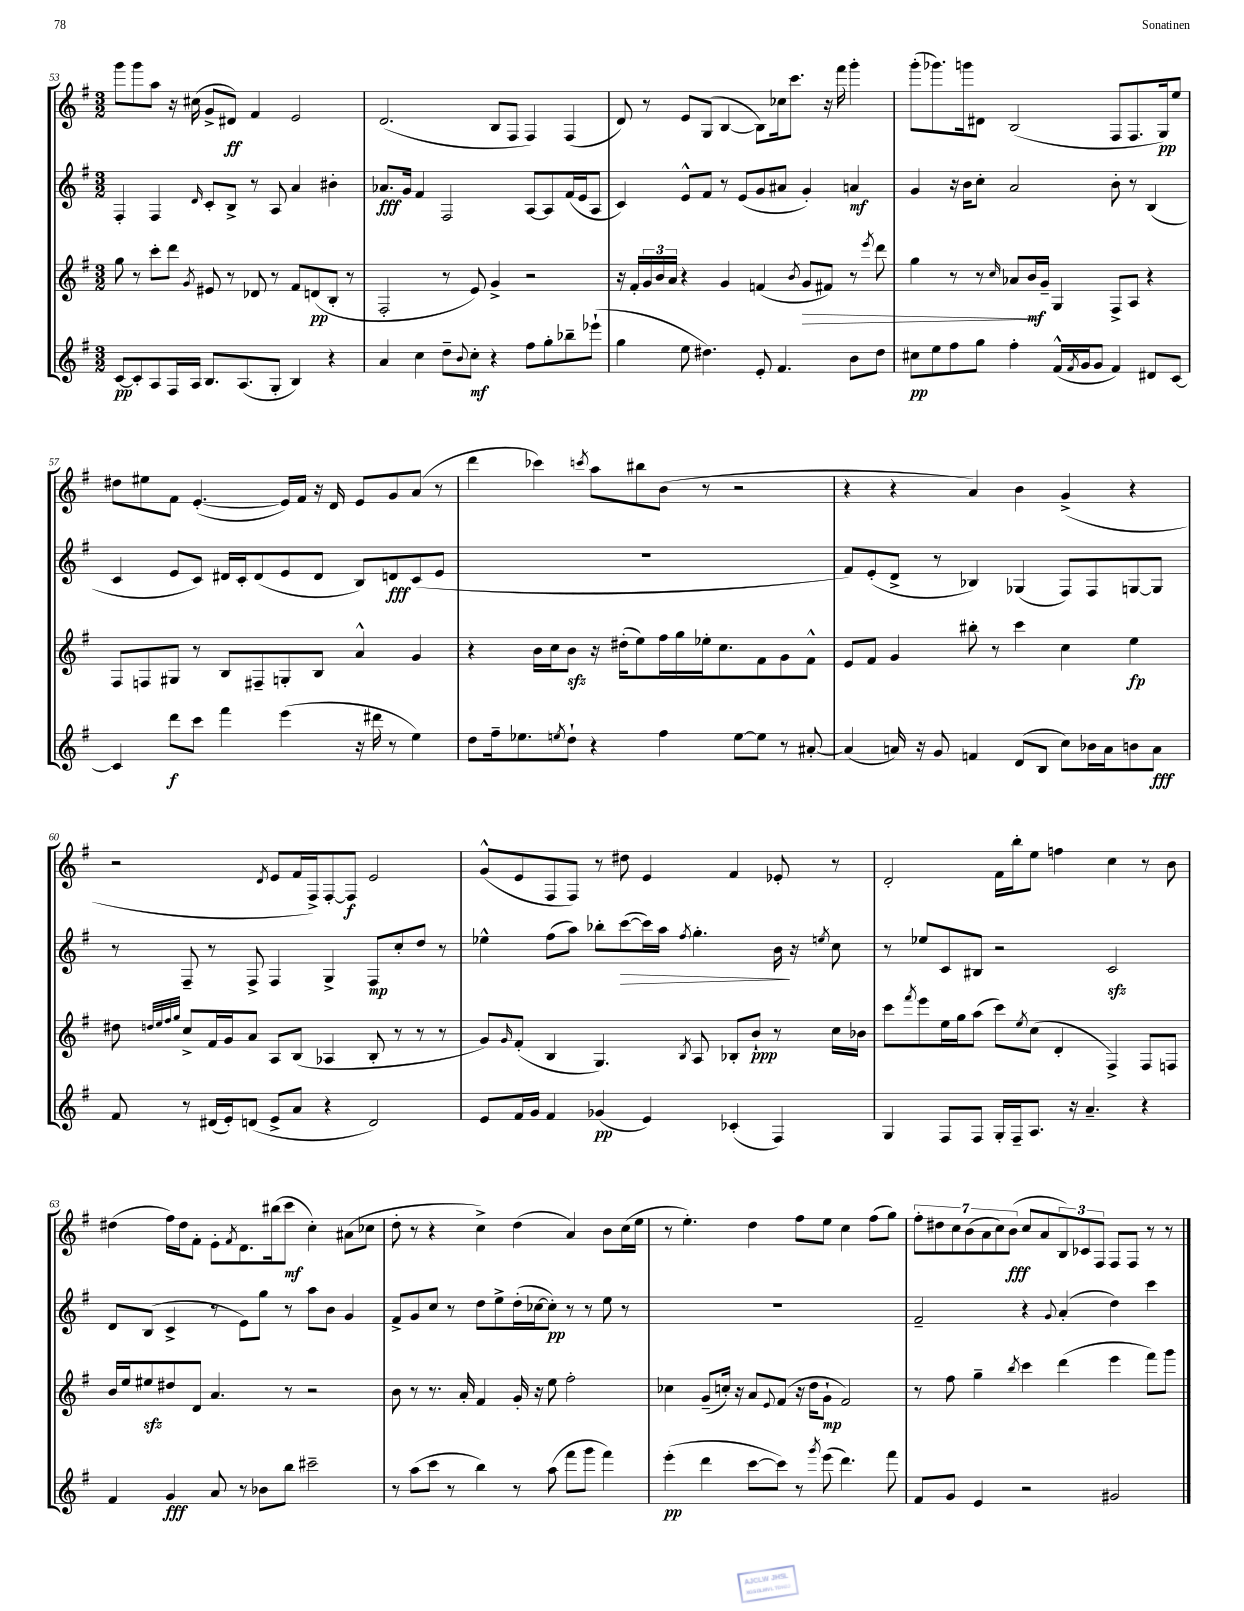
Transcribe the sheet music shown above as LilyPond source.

<<
\new StaffGroup <<
\new Staff = "s0" {
    \clef treble \key g \major \numericTimeSignature \time 3/2
    g'''8 g'''8 a''8 r16 cis''16( g'8-> dis'8\ff) fis'4 e'2 |
    d'2.( b8 fis8 fis4) fis4( |
    d'8) r8 e'8 g8( b4~ b8) ces''16 c'''8. r16 fis'''16 g'''4-. |
    g'''8-.( ges'''8.) g'''16 dis'8 b2( fis8 fis8. g16\pp) e''8 |
    dis''8 eis''8 fis'8 e'4.~-.( e'16) fis'16 r16 d'16 e'8 g'8 a'8( r8 |
    d'''4 ces'''4) \acciaccatura { c'''8 } a''8 bis''8 b'8( r8 r2 |
    r4 r4 a'4) b'4 g'4->( r4 |
    r2 \acciaccatura { d'8 } e'8 fis'16 fis16->) fis8~-. fis8\f e'2 |
    g'8-^( e'8 fis8 fis8) r8 dis''8 e'4 fis'4 ees'8-. r8 |
    d'2-. fis'16 b''16-. e''8 f''4 c''4 r8 b'8 |
    dis''4( fis''16) dis''16 fis'8-. e'8-. \acciaccatura { fis'8 } d'8. bis''16( c'''8\mf c''4-.) ais'8( ces''8 |
    d''8-. r8 r4 c''4->) d''4( a'4) b'8 c''16( e''16 |
    r8 e''4.-.) d''4 fis''8 e''8 c''4 fis''8( g''8) |
    \tuplet 7/4 { fis''8-. dis''8 c''8 b'8( a'8 c''8) b'8\fff( } c''8 a'8 \tuplet 3/2 { b8) ces'8 fis8 } fis8 fis8 r8 r8 \bar "|." |
}
\new Staff = "s1" {
    \clef treble \key g \major \numericTimeSignature \time 3/2
    fis4-. fis4 \grace { d'16 } c'8-. b8-> r8 a8 a'4 bis'4-. |
    aes'8.\fff g'16 fis'4 fis2 a8~ a8 fis'16( e'16 a8 |
    c'4) e'8-^ fis'8 r8 e'8( g'8 ais'8 g'4-.) a'4\mf |
    g'4 r16 b'16 c''8-. a'2 b'8-. r8 b4( |
    c'4 e'8 c'8) dis'16 c'16-. dis'8( e'8 dis'8 b8) d'8\fff c'8( e'8 |
    R1. |
    fis'8) e'8-.( d'8-> r8 bes4) ges4( fis8) fis8 g8~ g8 |
    r8 fis8-- r8 fis8-> fis4 g4-> fis8\mp c''8-. d''8 r8 |
    ees''4-^ fis''8( a''8) bes''8-. c'''8~\>( c'''16) a''16 \acciaccatura { fis''8 } g''4.-. b'16\! r16 \acciaccatura { e''8 } c''8 |
    r8 ees''8 c'8 bis8 r2 c'2\sfz |
    d'8 b8( c'4-> r8 e'8) g''8 r8 a''8 b'8 g'4 |
    fis'8-> g'8 c''8 r8 d''8 e''8-> d''16-.( ces''16~ ces''8-.\pp) r8 r8 e''8 r8 |
    R1. |
    fis'2-- r4 \appoggiatura { g'8 } a'4-.( d''4) c'''4 \bar "|." |
}
\new Staff = "s2" {
    \clef treble \key g \major \numericTimeSignature \time 3/2
    g''8 r8 c'''8-. d'''8 \acciaccatura { g'8 } eis'8 r8 des'8 r8 fis'8 d'8\pp( b8-. r8 |
    fis2-. r8 e'8) g'4-> r2 |
    r16 fis'16-. \tuplet 3/2 { g'16 b'16 a'16 } r4 g'4 f'4( \acciaccatura { b'8 } g'8\> fis'8) r8 \acciaccatura { e'''8 } d'''8 |
    g''4 r8 r8 \grace { c''16 } aes'8 b'16\mf\! g'16-- g4 fis8-> a8 r4 |
    fis8 f8 gis8 r8 b8 fis8-- g8-. b8 a'4-^ g'4 |
    r4 b'16 c''16 b'8\sfz r16 dis''16-.( e''8) fis''16 g''16 ees''16-. c''8. fis'8 g'8 fis'8-^ |
    e'8 fis'8 g'4 bis''8-. r8 c'''4 c''4 e''4\fp |
    dis''8 \grace { d''32 e''32 fis''32 g''32 } c''8-> fis'16 g'16 a'8 a8 b8( aes4 b8-. r8 r8 r8 |
    g'8) \grace { g'16 } fis'8-.( b4 g4.) \acciaccatura { b8 } a8 bes8-. b'8-!\ppp r8 c''16 bes'16 |
    c'''8 \acciaccatura { fis'''8 } e'''8 e''16 g''16 a''8( c'''8) \acciaccatura { e''8 } c''8( d'4-. fis4->) fis8 f8 |
    b'16 e''16 eis''8\sfz dis''8 d'8 a'4. r8 r2 |
    b'8 r8 r8. a'16-. fis'4 g'16-. r16 e''8 fis''2-. |
    ces''4 g'8--( c''16-.) r16 a'8 \appoggiatura { e'8 } fis'8( r16 d''16 g'8-!\mp fis'2) |
    r8 fis''8 g''4-- \acciaccatura { b''8 } c'''4 d'''4( e'''4 fis'''8) g'''8 \bar "|." |
}
\new Staff = "s3" {
    \clef treble \key g \major \numericTimeSignature \time 3/2
    c'8~\pp c'8-. a8 fis16 a16 b8. a8.( g8-. b4) r4 |
    a'4 c''4 d''8-- \appoggiatura { b'8 } c''8-.\mf r4 fis''8 g''8-. bes''8-- ees'''8-!( |
    g''4 e''8 dis''4.) e'8-. fis'4. b'8 dis''8 |
    cis''8\pp e''8 fis''8 g''8 fis''4-. fis'16-^( \acciaccatura { fis'8 } g'16 g'8 fis'4) dis'8 c'8~ |
    c'4 d'''8\f c'''8 fis'''4 e'''4( r16 dis'''16 r8 e''4) |
    d''8 fis''16-- ees''8. \acciaccatura { e''8 } d''8-! r4 fis''4 e''8~ e''8 r8 ais'8~-. |
    ais'4( a'16) r16 g'8 f'4 d'8( b8 c''8) bes'16 a'16 b'8 a'8\fff |
    fis'8 r8 dis'16( e'16-.) d'8( e'8-> a'8 r4 d'2) |
    e'8 fis'16 g'16 fis'4 ges'4\pp( e'4) ces'4-.( fis4) |
    g4 fis8 fis8 g16-. fis16-- a8. r16 a'4.-- r4 |
    fis'4 g'4\fff a'8 r8 bes'8 b''8 cis'''2-- |
    r8 a''8( c'''8 r8 b''4) r8 a''8( fis'''8 g'''8 fis'''4) |
    e'''4-.\pp( d'''4 c'''8~ c'''8) r8 \acciaccatura { g'''8 } e'''8( d'''4.) fis'''8 |
    fis'8 g'8 e'4 r2 gis'2 \bar "|." |
}
>>
>>
\layout { \context { \Score currentBarNumber = #53 } }
